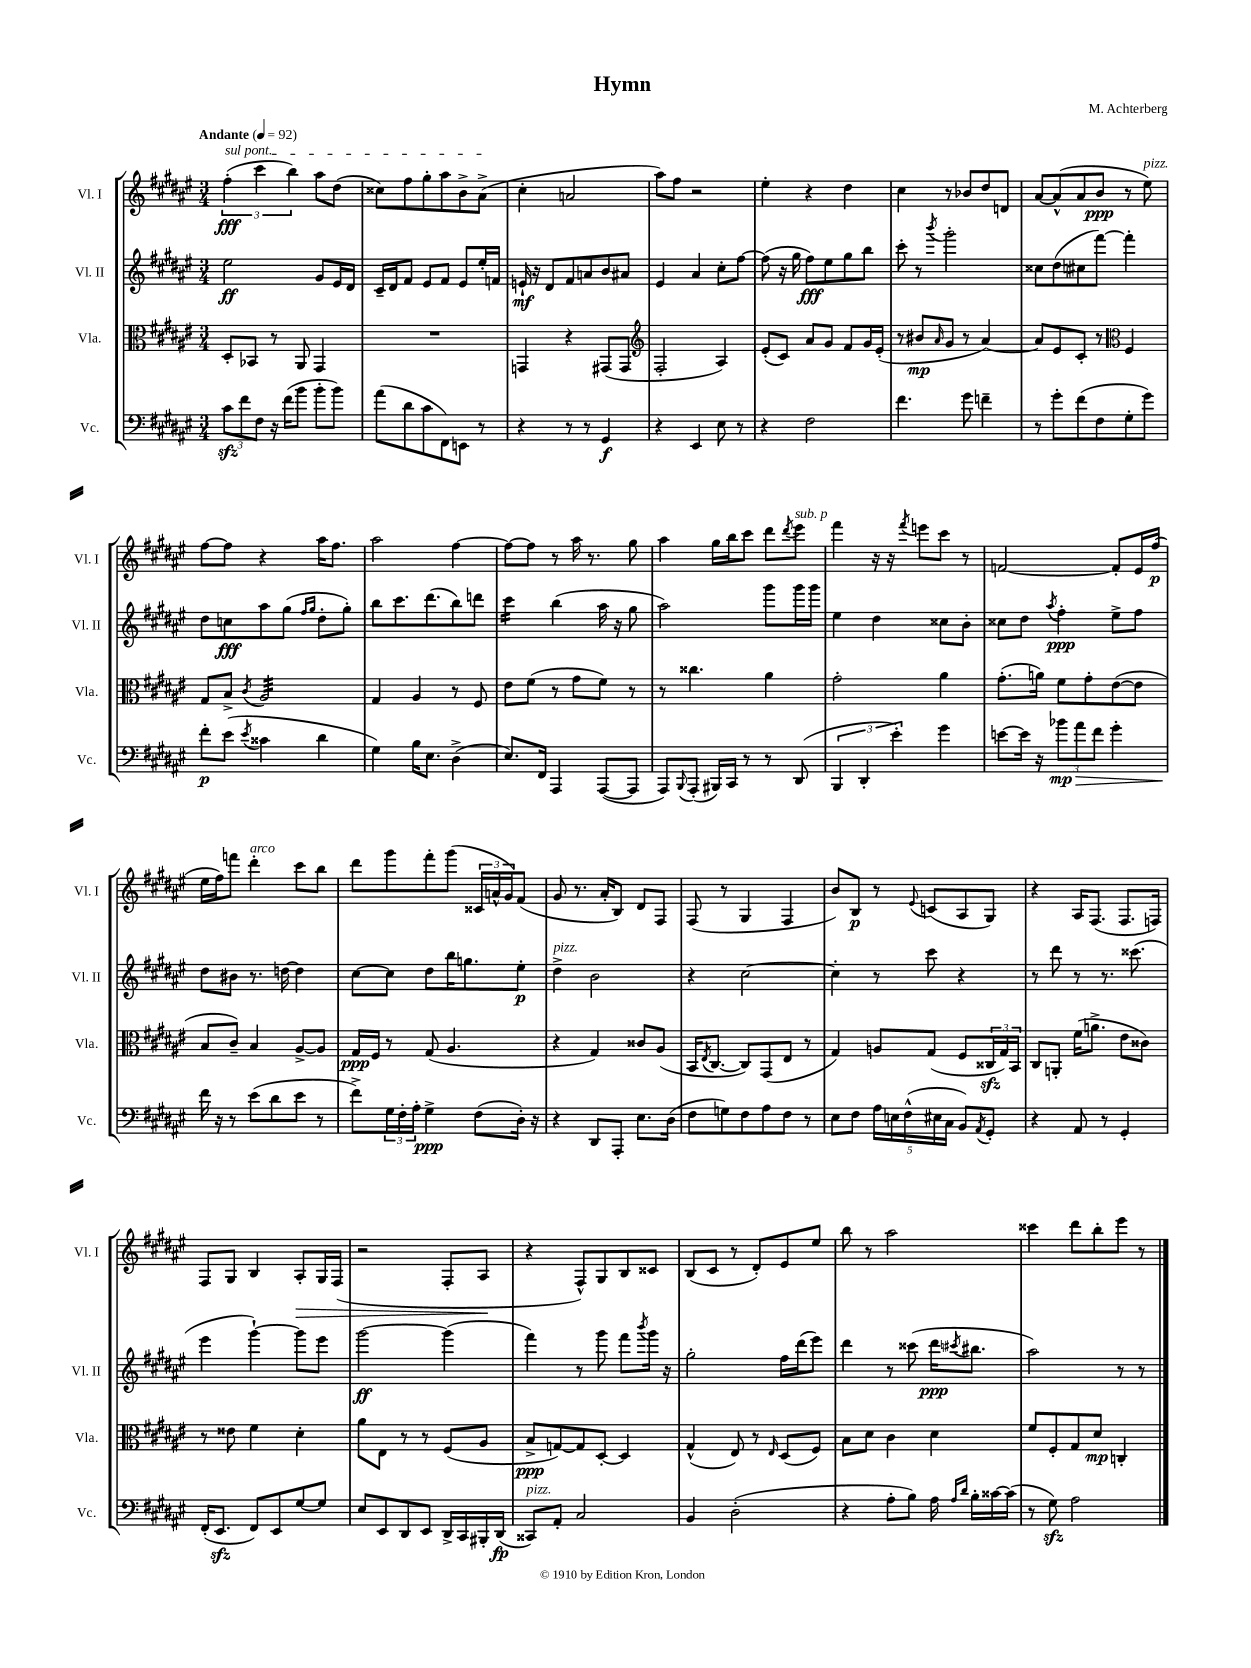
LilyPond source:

\header { title = "Hymn" composer = "M. Achterberg" }
<<
\new StaffGroup <<
\new Staff = "s0" \with { instrumentName = "Vl. I" shortInstrumentName = "Vl. I" } {
    \clef treble \key fis \major \numericTimeSignature \time 3/4 \tempo "Andante" 4 = 92
    \tuplet 3/2 { \once \override TextSpanner.bound-details.left.text = \markup { \italic "sul pont." } fis''4-.\fff\startTextSpan( cis'''4 b''4) } ais''8 dis''8( |
    cisis''8) fis''8 gis''8-. ais''8 b'8-> ais'8->\stopTextSpan( |
    cis''4-. a'2 |
    ais''8) fis''8 r2 |
    eis''4-. r4 dis''4 |
    cis''4 r8 bes'8 dis''8 d'8 |
    ais'8~ ais'8-^( ais'8 b'8\ppp r8 eis''8^\markup { \italic "pizz." }) |
    fis''8~ fis''8 r4 ais''16 fis''8. |
    ais''2 fis''4~ |
    fis''8~ fis''8 r8 ais''16 r8. gis''8 |
    ais''4 gis''16 b''16 cis'''8 dis'''8 \acciaccatura { dis'''8 } eis'''8^\markup { \italic "sub. p" } |
    fis'''4 r16 r16 \acciaccatura { fis'''8 } e'''8 cis'''8 r8 |
    f'2~ f'8-. eis'16 fis''16\p( |
    eis''16 fis''16) f'''8 dis'''4-.^\markup { \italic "arco" } cis'''8 b''8 |
    dis'''8 gis'''8 fis'''8-. gis'''8( \tuplet 3/2 { cisis'16 a'16-^ gis'16) } fis'8( |
    gis'8 r8. ais'16-. b8) dis'8 fis8 |
    fis8( r8 gis4 fis4 |
    b'8) b8\p r8 \appoggiatura { eis'8 } c'8( ais8 gis8) |
    r4 ais16 fis8.( fis8. f16) |
    fis8 gis8 b4 ais8-.\> gis16 fis16( |
    r2 fis8-. ais8\! |
    r4 fis8-^) gis8 b8 cisis'8 |
    b8( cis'8 r8 dis'8-.) eis'8 eis''8 |
    b''8 r8 ais''2 |
    cisis'''4 dis'''8 b''8-. eis'''8 r8 \bar "|." |
}
\new Staff = "s1" \with { instrumentName = "Vl. II" shortInstrumentName = "Vl. II" } {
    \clef treble \key fis \major \numericTimeSignature \time 3/4
    eis''2\ff gis'8 eis'16 dis'16 |
    cis'16-- dis'16 fis'8 eis'8 fis'8 eis'8 eis''16-. f'16 |
    e'16-!\mf r16 dis'8 fis'8 a'8 b'8 ais'8 |
    eis'4 ais'4 cis''8-. fis''8~ |
    fis''8( r16 gis''16 fis''8\fff) eis''8 gis''8 b''8 |
    cis'''8-. r8 \acciaccatura { b'''8 } gis'''2-. |
    cisis''8 dis''8( cis''8 fis'''8~) fis'''4-. |
    dis''8 c''8\fff ais''8 gis''8( \grace { fis''16 gis''16 } dis''8-. gis''8-.) |
    b''8 cis'''8. dis'''8.( b''8) d'''8 |
    cis'''4:16 b''4( ais''16 r16 gis''8 |
    ais''2) gis'''8 gis'''16 gis'''16 |
    eis''4 dis''4 cisis''8 b'8-. |
    cisis''8 dis''8 \acciaccatura { ais''8 } fis''4-.\ppp eis''8-> fis''8 |
    dis''8 bis'8 r8. d''16~ d''4 |
    cis''8~ cis''8 dis''8 b''16 g''8. eis''8-.\p |
    dis''4->^\markup { \italic "pizz." } b'2 |
    r4 cis''2~ |
    cis''4-. r8 cis'''8 r4 |
    r8 dis'''8 r8 r8. cisis'''8.( |
    eis'''4 gis'''4~-!) gis'''8 eis'''8 |
    gis'''2~\ff gis'''4( |
    fis'''4) r8 gis'''8 fis'''8 \acciaccatura { b'''8 } gis'''16 r16 |
    gis''2-. fis''16 dis'''16( eis'''8) |
    dis'''4 r8 cisis'''8( dis'''16\ppp \acciaccatura { cis'''8 } bis''8. |
    ais''2) r8 r8 \bar "|." |
}
\new Staff = "s2" \with { instrumentName = "Vla." shortInstrumentName = "Vla." } {
    \clef alto \key fis \major \numericTimeSignature \time 3/4
    dis8-. bes,8 r8 ais,8 gis,4 |
    R2. |
    g,4 r4 gis,8( gis,8 |
    \clef treble fis2-. ais4) |
    eis'8-.( cis'8) ais'8 gis'8 fis'8 gis'16 eis'16-.( |
    r8 bis'8\mp \grace { ais'16 } gis'8 r8 ais'4~) |
    ais'8 eis'8 cis'8-. r8 \clef alto fis4 |
    gis8 b8-> \acciaccatura { cis'8 } ais2:32 |
    gis4 ais4 r8 fis8 |
    eis'8 fis'8( r8 gis'8 fis'8) r8 |
    r8 cisis''4. ais'4 |
    gis'2-. ais'4 |
    gis'8.-.( a'16) fis'8 gis'8-. eis'8~( eis'8 |
    b8 cis'8--) b4 ais8~-> ais8 |
    gis16\ppp fis16 r8 gis8( ais4. |
    r4 gis4) cisis'8 ais8( |
    b,16 \acciaccatura { eis8 } cis8.~ cis8) gis,8( eis8 r8 |
    gis4) a8 gis8( fis8 \tuplet 3/2 { cisis16\sfz gis16) b,16 } |
    cis8 a,8-. fis'16( a'8.-> eis'8 cisis'8) |
    r8 eisis'8 fis'4 dis'4-. |
    ais'8 eis8 r8 r8 fis8( ais8 |
    b8->\ppp g8~) g8 dis8~-. dis4 |
    gis4-^( eis8) r8 \grace { eis16 } dis8( fis8) |
    b8 dis'8 cis'4 dis'4 |
    fis'8 fis8-. gis8 dis'8\mp c4-. \bar "|." |
}
\new Staff = "s3" \with { instrumentName = "Vc." shortInstrumentName = "Vc." } {
    \clef bass \key fis \major \numericTimeSignature \time 3/4
    \tuplet 3/2 { cis'8\sfz fis'8 fis8 } r16 fis'16( b'8 b'8-. b'8) |
    ais'8( dis'8 cis'8 fis,8) e,8 r8 |
    r4 r8 r8 gis,4\f |
    r4 eis,4 eis8 r8 |
    r4 fis2 |
    fis'4. gis'8 f'4-- |
    r8 gis'8-. fis'8( fis8 gis8-. gis'8) |
    fis'8-.\p eis'8( \acciaccatura { eis'8 } cisis'4 dis'4 |
    gis4) b16 eis8. dis4->( |
    eis8.) fis,16 ais,,4 ais,,8~( ais,,8 |
    ais,,8) \appoggiatura { b,,8 } ais,,8-.( bis,,16) cis,16 r8 r8 dis,8( |
    \tuplet 3/2 { b,,4 dis,4-. eis'4-.) } gis'4 |
    e'8~ e'16 r16 \tuplet 3/2 { bes'8\mp ais'8\> fis'8 } gis'4-. |
    fis'16\! r16 r8 eis'8( dis'8 eis'8 r8 |
    fis'8->) \tuplet 3/2 { gis16 fis16-. ais16-. } gis4->\ppp fis8( dis16-.) r16 |
    r4 dis,8 ais,,8-. eis8. dis16( |
    fis8 g8) fis8 ais8 fis8 r8 |
    eis8 fis8 \tuplet 5/4 { ais16 e16 fis16-^( eis16 cis16 } b,8) \acciaccatura { ais,8 } gis,8-. |
    r4 ais,8 r8 gis,4-. |
    fis,16-.( eis,8.\sfz fis,8) eis,8 gis8~ gis8 |
    eis8 eis,8 dis,8 eis,8 dis,16-> cis,16 bis,,16-. dis,16\fp( |
    cisis,8^\markup { \italic "pizz." }) ais,8-. cis2 |
    b,4 dis2-.( |
    r4 ais8-. b8) ais16 \grace { ais16 dis'16 } b16-. cisis'16~ cisis'16( |
    r8 gis8\sfz) ais2 \bar "|." |
}
>>
>>
\layout { \context { \Score \remove "Bar_number_engraver" } }
